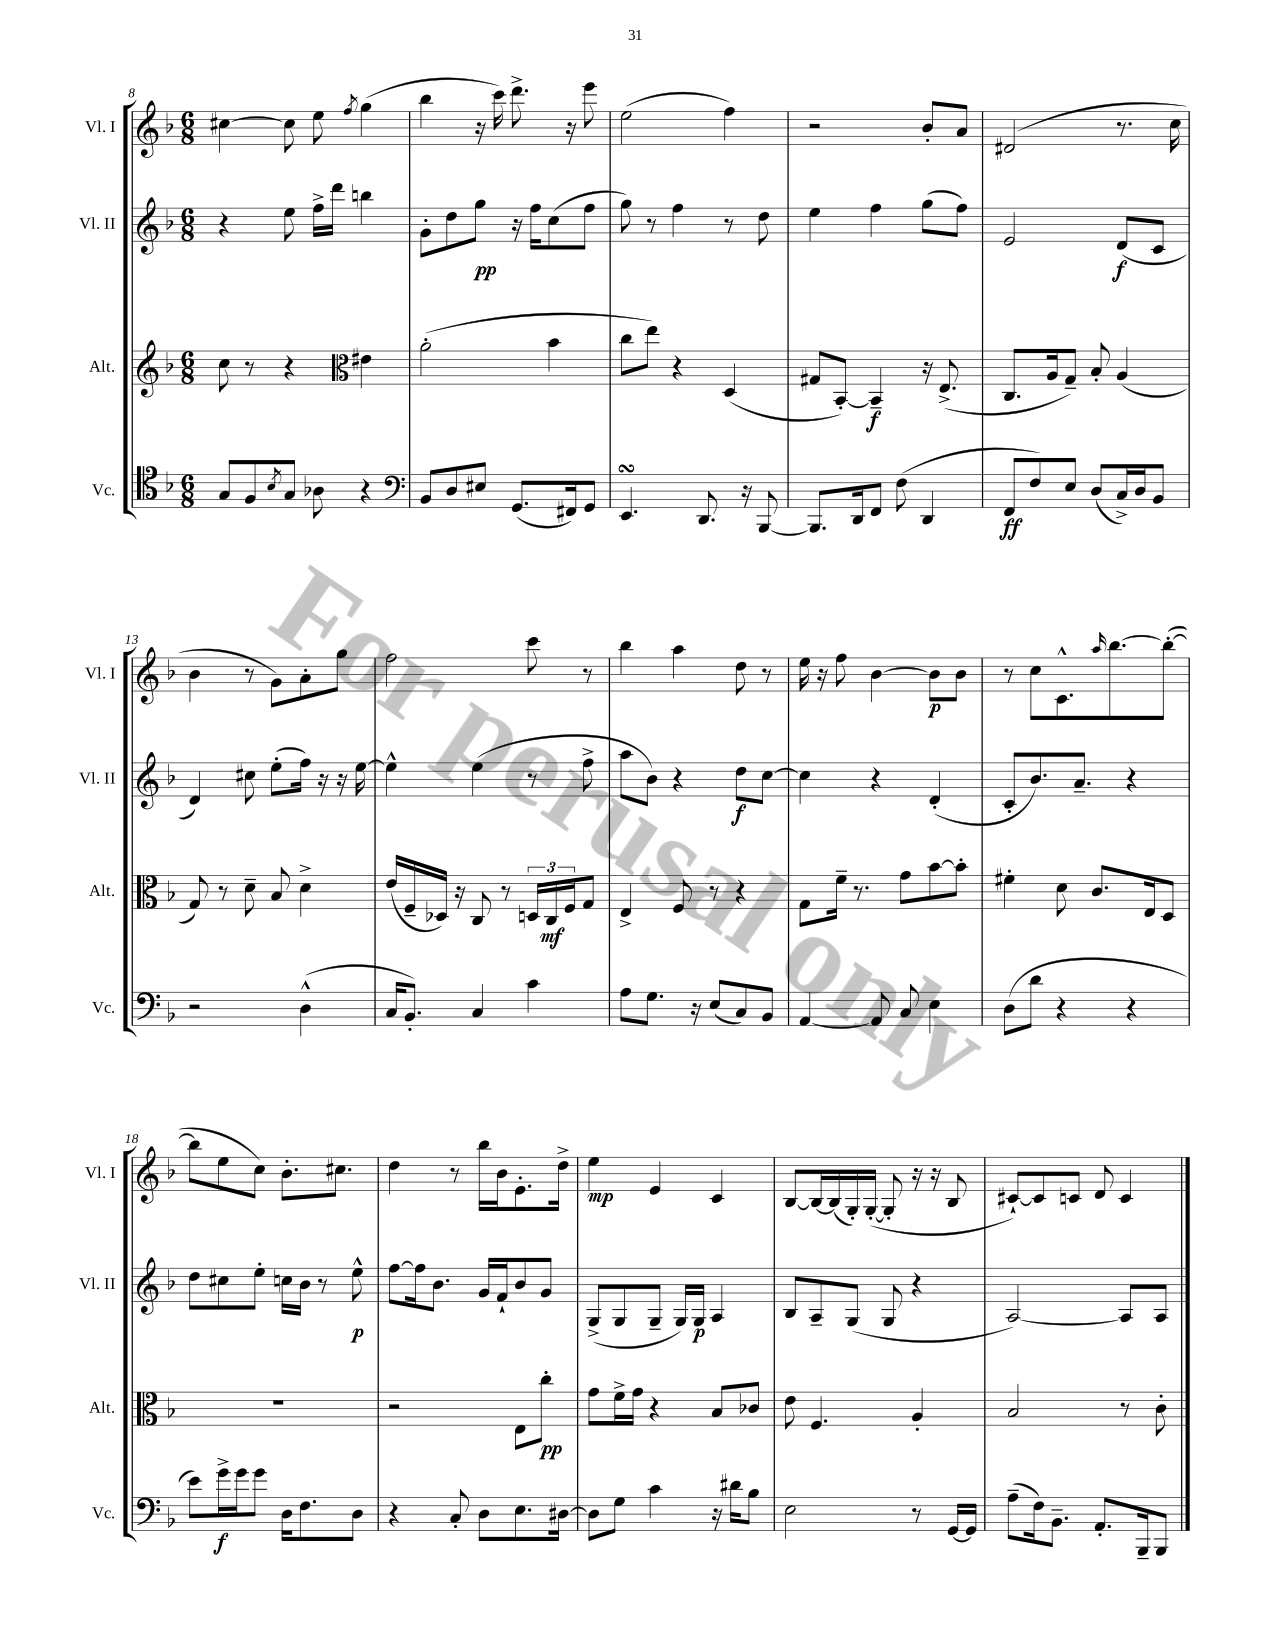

**kern	**kern	**kern	**kern
*staff4	*staff3	*staff2	*staff1
*clefC4	*clefG2	*clefG2	*clefG2
*k[b-]	*k[b-]	*k[b-]	*k[b-]
*M6/8	*M6/8	*M6/8	*M6/8
8G	8cc	4r	[4cc#
8F	8r	.	.
8qB-	.	.	.
8G	4r	8ee	8cc#]
8A-	.	16ff^	8ee
.	.	16ddd	.
*	*clefC3	*	*
.	.	.	8qff
4r	4e#	4bb	(4gg
=	=	=	=
*clefF4	*	*	*
8BB-	(2a'	8g'	4bb-
8D	.	8dd	.
8E#	.	8gg	16r
.	.	.	16ccc)
(8.GG	.	16r	8.ddd^
.	.	16ff	.
.	4b-	(8cc	.
16FF#)	.	.	16r
8GG	.	8ff	8eee
=	=	=	=
4.EE	8cc	8gg)	(2ee
.	8ee)	8r	.
.	4r	4ff	.
8.DD	.	.	.
.	(4D	8r	4ff)
16r	.	.	.
[8BBB-	.	8dd	.
=	=	=	=
8.BBB-]	8G#	4ee	2r
.	[8BB-')	.	.
16DD	.	.	.
8FF	4BB-~]	4ff	.
(8F	.	.	.
4DD	16r	(8gg	8b-'
.	(8.E^	.	.
.	.	8ff)	8a
=	=	=	=
8FF	8.C	2e	(2d#
8F)	.	.	.
.	16A	.	.
8E	8G~)	.	.
(8D	8B-'	.	.
16C^)	(4A	(8d	8.r
16D	.	.	.
8BB-	.	8c	.
.	.	.	16cc
=	=	=	=
2r	8G)	4d)	4b-
.	8r	.	.
.	8d~	8cc#	8r
.	8B-	(8ee'	8g)
(4D^^	4d^	16ff)	8a'
.	.	16r	.
.	.	16r	8gg
.	.	[16ee	.
=	=	=	=
16C	(16e	4ee^^]	2ff
8.BB-')	16F~	.	.
.	16D-)	.	.
.	16r	.	.
4C	8C	(4ee	.
.	8r	.	.
4c	24D	8r	8ccc
.	24C	.	.
.	24F	.	.
.	8G	8ff^	8r
=	=	=	=
8A	4E^	8aa	4bb-
8.G	.	8b-)	.
.	8F	4r	4aa
16r	.	.	.
(8E	8r	.	.
8C)	4r	8dd	8dd
8BB-	.	[8cc	8r
=	=	=	=
[4AA	8G	4cc]	16ee
.	.	.	16r
.	16f~	.	8ff
.	8.r	.	.
8AA]	.	4r	[4b-
8C	8g	.	.
4E	[8b-	(4d'	8b-]
.	8b-']	.	8b-
=	=	=	=
(8D	4f#'	8c'	8r
8d	.	8.b-)	8cc
4r	8d	.	8.c^^
.	.	8.a~	.
.	8.c	.	.
.	.	.	16qqaa
.	.	.	[8.bb-
4r	.	4r	.
.	16E	.	.
.	8D	.	(8bb-'_
=	=	=	=
8e)	2.r	8dd	8bb-]
16g^	.	8cc#	8ee
16g	.	.	.
8g	.	8ee'	8cc)
16D	.	16cc	8.b-'
8.F	.	16b-	.
.	.	8r	.
.	.	.	8.cc#
8D	.	8ee^^	.
=	=	=	=
4r	2r	[8ff	4dd
.	.	16ff]	.
.	.	8.b-	.
8C'	.	.	8r
8D	.	16g	16bb-
.	.	16f`	16b-
8.E	8E	8b-	8.e'
.	8cc'	8g	.
[16D#	.	.	16dd^
=	=	=	=
8D#]	8g	(8G^	4ee
8G	16f^	8G	.
.	16g	.	.
4c	4r	8G~	4e
.	.	16G)	.
.	.	16G	.
16r	8B-	4A	4c
16d#	.	.	.
8B-	8c-	.	.
=	=	=	=
2E	8e	8B-	[8B-
.	4.F	8A~	16B-_
.	.	.	(16B-]
.	.	(8G	16G')
.	.	.	([16G'
.	.	8G	8G']
8r	4A'	4r	16r
.	.	.	16r
[16GG	.	.	8B-
16GG]	.	.	.
=	=	=	=
(8A~	2B-	[2A)	[8c#`)
16F)	.	.	8c#]
8.BB-~	.	.	.
.	.	.	8c
8.AA'	.	.	8d
.	8r	8A]	4c
16BBB-~	.	.	.
8BBB-	8c'	8A	.
==	==	==	==
*-	*-	*-	*-
